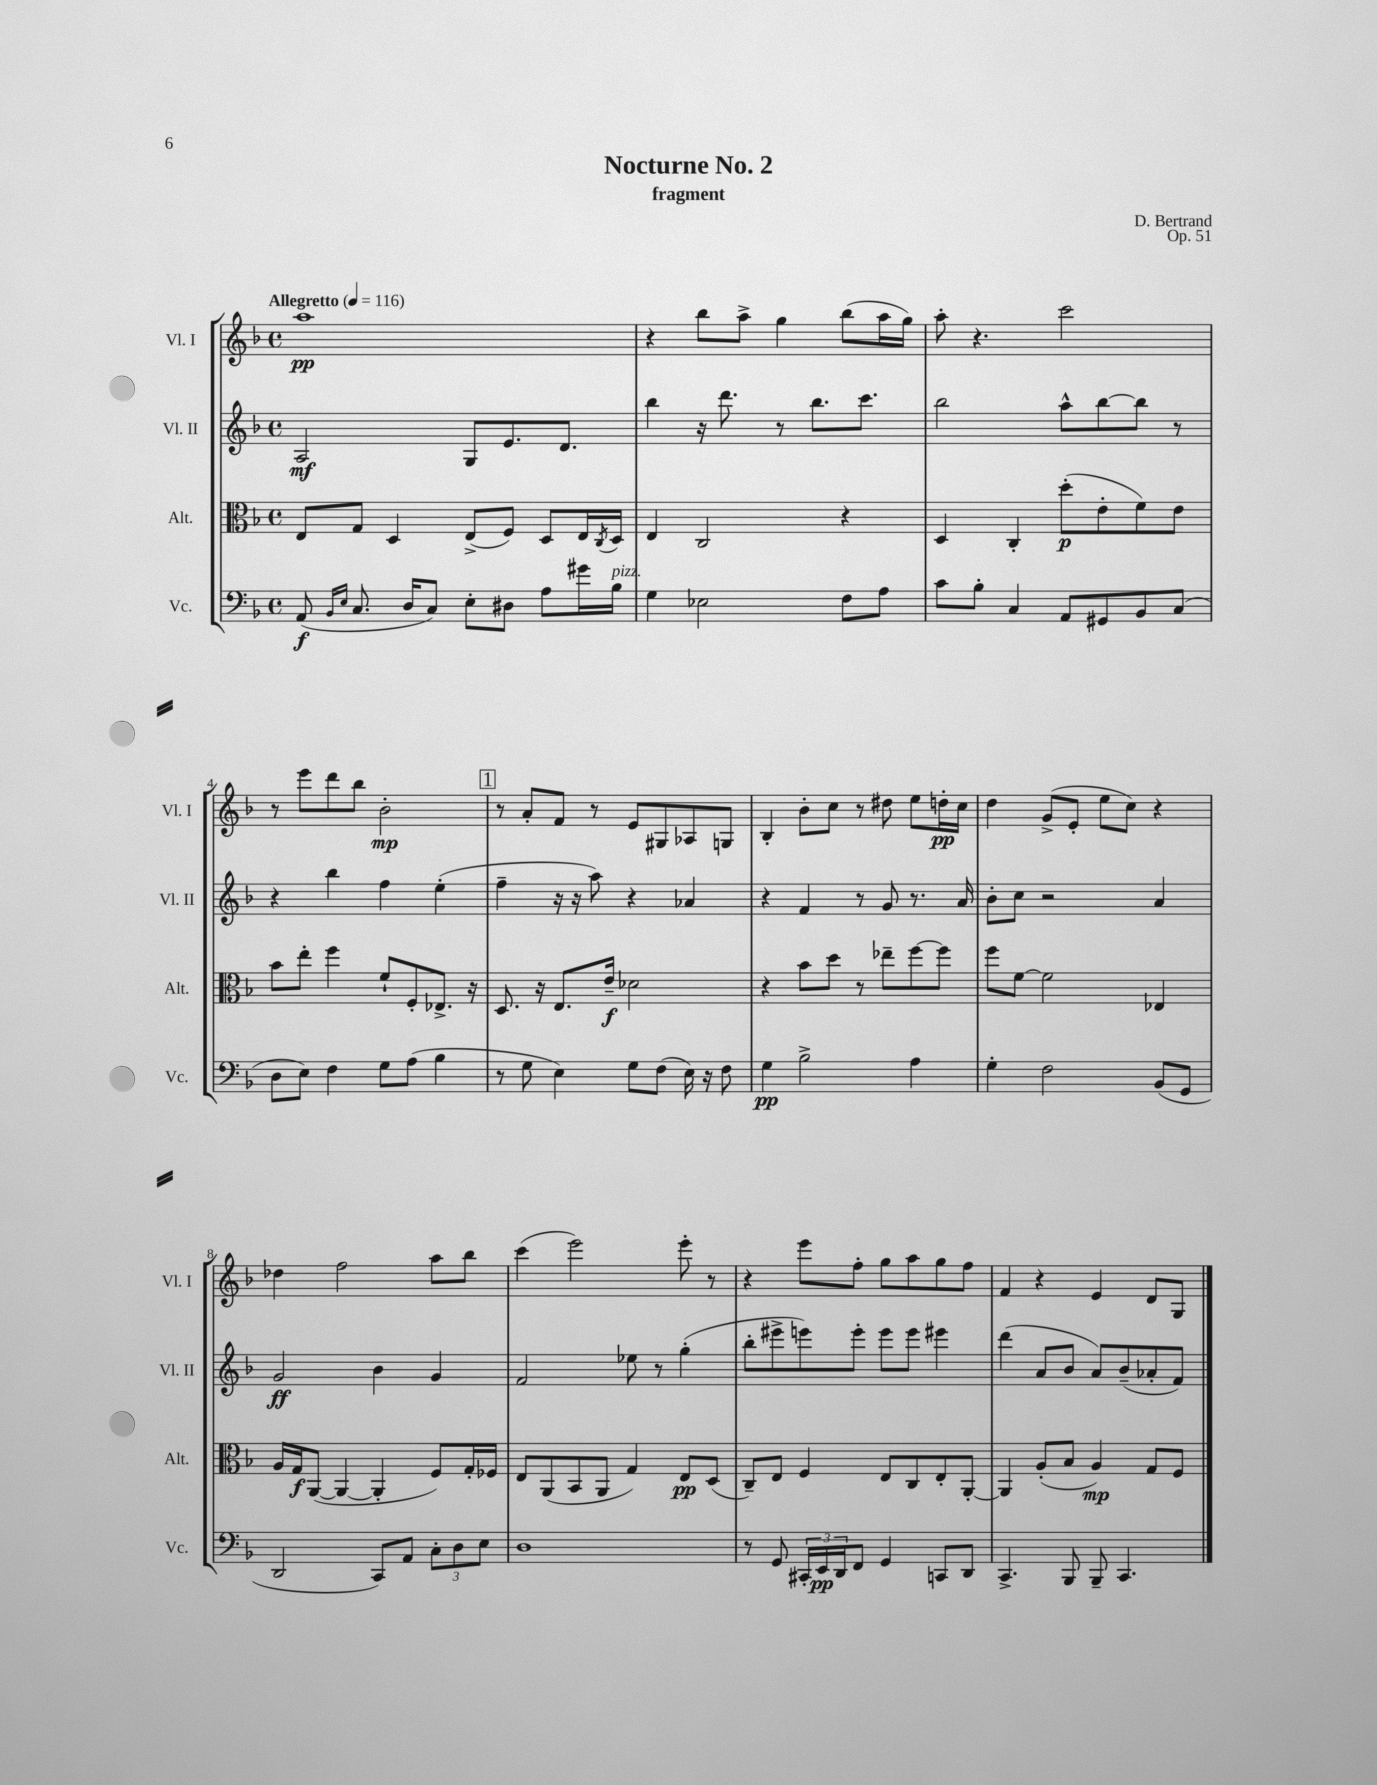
\header { title = "Nocturne No. 2" composer = "D. Bertrand" subtitle = "fragment" opus = "Op. 51" }
<<
\new StaffGroup <<
\new Staff = "s0" \with { instrumentName = "Vl. I" shortInstrumentName = "Vl. I" } {
    \clef treble \key f \major \defaultTimeSignature \time 4/4 \tempo "Allegretto" 4 = 116
    a''1\pp |
    r4 bes''8 a''8-> g''4 bes''8( a''16 g''16) |
    a''8-. r4. c'''2 |
    r8 e'''8 d'''8 bes''8 bes'2-.\mp |
    \mark \markup { \box "1" } r8 a'8-. f'8 r8 e'8 gis8 aes8 g8 |
    bes4-. bes'8-. c''8 r8 dis''8 e''8 d''16-.\pp c''16 |
    d''4 g'8->( e'8-. e''8 c''8) r4 |
    des''4 f''2 a''8 bes''8 |
    c'''4( e'''2) e'''8-. r8 |
    r4 e'''8 f''8-. g''8 a''8 g''8 f''8 |
    f'4 r4 e'4 d'8 g8 \bar "|." |
}
\new Staff = "s1" \with { instrumentName = "Vl. II" shortInstrumentName = "Vl. II" } {
    \clef treble \key f \major \defaultTimeSignature \time 4/4
    a2\mf g8 e'8. d'8. |
    bes''4 r16 d'''8. r8 bes''8. c'''8. |
    bes''2 a''8-^ bes''8~ bes''8 r8 |
    r4 bes''4 f''4 e''4-.( |
    \mark \markup { \box "1" } f''4-- r16 r16 a''8) r4 aes'4 |
    r4 f'4 r8 g'8 r8. a'16 |
    bes'8-. c''8 r2 a'4 |
    g'2\ff bes'4 g'4 |
    f'2 ees''8 r8 g''4-.( |
    bes''8-. eis'''8-> e'''8) e'''8-. e'''8 e'''8 eis'''4 |
    d'''4( a'8 bes'8 a'8) bes'8--( aes'8-. f'8) \bar "|." |
}
\new Staff = "s2" \with { instrumentName = "Alt." shortInstrumentName = "Alt." } {
    \clef alto \key f \major \defaultTimeSignature \time 4/4
    e8 g8 d4 e8->( f8) d8 e16 \acciaccatura { c8 } d16 |
    e4 c2 r4 |
    d4 c4-. d''8-.\p( e'8-. f'8) e'8 |
    bes'8 e''8-. f''4 f'8-! f8-. ees8.-> r16 |
    \mark \markup { \box "1" } d8. r16 e8. e'16--\f des'2 |
    r4 bes'8 d''8 r8 ees''8-- f''8~ f''8 |
    f''8 f'8~ f'2 ees4 |
    a16 g16\f a,8~( a,4~ a,4-. f8) g16-. fes16 |
    e8 a,8( bes,8 a,8 g4) e8\pp d8( |
    c8--) e8 f4 e8 c8 e8-. a,8~-. |
    a,4 a8-.( bes8 a4\mp) g8 f8 \bar "|." |
}
\new Staff = "s3" \with { instrumentName = "Vc." shortInstrumentName = "Vc." } {
    \clef bass \key f \major \defaultTimeSignature \time 4/4
    a,8\f( \grace { bes,16 e16 } c8. d16 c8) e8-. dis8 a8 gis'16 bes16^\markup { \italic "pizz." } |
    g4 ees2 f8 a8 |
    c'8 bes8-. c4 a,8 gis,8 bes,8 c8( |
    d8 e8) f4 g8 a8( bes4 |
    \mark \markup { \box "1" } r8 g8 e4) g8 f8( e16) r16 f8 |
    g4\pp bes2-> a4 |
    g4-. f2 bes,8( g,8 |
    d,2 c,8) a,8 \tuplet 3/2 { c8-. d8 e8 } |
    d1 |
    r8 g,8 \tuplet 3/2 { cis,16-. e,16\pp d,16 } f,8 g,4 c,8 d,8 |
    c,4.-> bes,,8 bes,,8-- c,4. \bar "|." |
}
>>
>>
